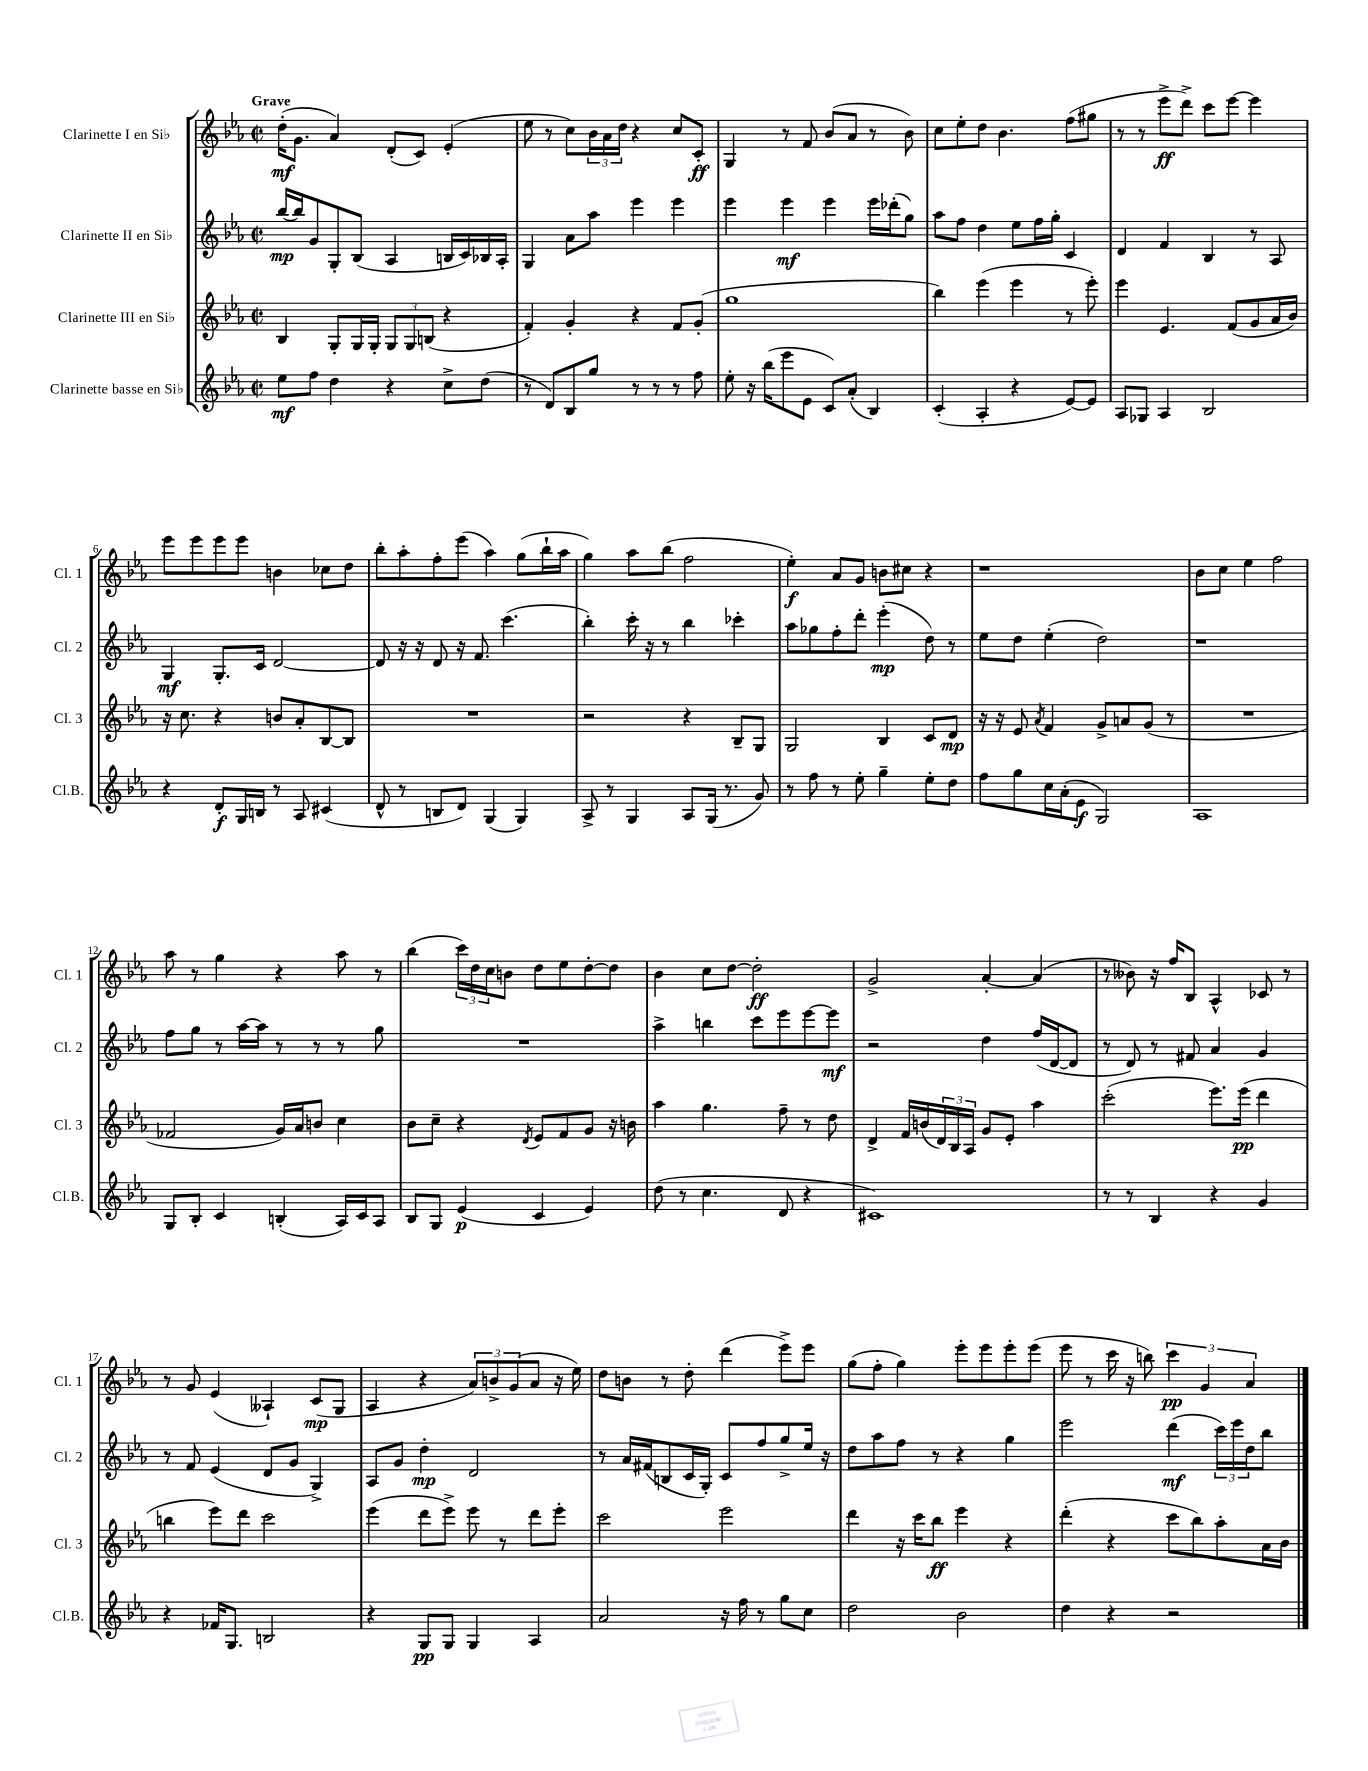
<<
\new StaffGroup <<
\new Staff = "s0" \with { instrumentName = "Clarinette I en Sib" shortInstrumentName = "Cl. 1" } {
    \clef treble \key ees \major \defaultTimeSignature \time 2/2 \tempo "Grave"
    d''16-.\mf( g'8. aes'4) d'8-.( c'8) ees'4-.( |
    ees''8 r8 c''8) \tuplet 3/2 { bes'16 aes'16 d''16 } r4 c''8 c'8-.\ff |
    g4 r8 f'8 bes'8( aes'8 r8 bes'8) |
    c''8 ees''8-. d''8 bes'4. f''8( gis''8 |
    r8 r8 ees'''8->\ff d'''8->) c'''8 ees'''8~ ees'''4 |
    ees'''8 ees'''8 ees'''8 ees'''8 b'4 ces''8 d''8 |
    bes''8-. aes''8-. f''8-. ees'''8( aes''4) g''8( bes''16-! aes''16 |
    g''4) aes''8 bes''8( f''2 |
    ees''4-.\f) aes'8 g'8 b'8 cis''8 r4 |
    r1 |
    bes'8 c''8 ees''4 f''2 |
    aes''8 r8 g''4 r4 aes''8 r8 |
    bes''4( \tuplet 3/2 { c'''16) d''16 c''16 } b'8 d''8 ees''8 d''8~-. d''8 |
    bes'4 c''8 d''8~ d''2-.\ff |
    g'2-> aes'4~-. aes'4( |
    r8 beses'8) r16 f''16 bes8 aes4-^ ces'8 r8 |
    r8 g'8 ees'4( aeses4-!) c'8\mp( g8 |
    aes4 r4 \tuplet 3/2 { aes'8) b'8-> g'8( } aes'8 r16 ees''16) |
    d''8 b'8 r8 d''8-. d'''4( ees'''8->) ees'''8 |
    g''8( f''8-. g''4) ees'''8-. ees'''8 ees'''8-. ees'''8( |
    ees'''8 r8 c'''16 r16 b''8) \tuplet 3/2 { c'''4\pp g'4 aes'4 } \bar "|." |
}
\new Staff = "s1" \with { instrumentName = "Clarinette II en Sib" shortInstrumentName = "Cl. 2" } {
    \clef treble \key ees \major \defaultTimeSignature \time 2/2
    bes''16~\mp bes''16 g'8 g8-. bes8( aes4 b16 c'16) bes16 aes16-. |
    g4 aes'8 aes''8 ees'''4 ees'''4 |
    ees'''4 ees'''4\mf ees'''4 ees'''16 des'''16-.( g''8) |
    aes''8 f''8 d''4 ees''8 f''16 g''16-. c'4 |
    d'4 f'4 bes4 r8 aes8 |
    g4\mf g8.-. c'16 d'2~ |
    d'8 r16 r16 d'8 r16 f'8. c'''4.( |
    bes''4-.) c'''16-. r16 r8 bes''4 ces'''4-. |
    aes''8 ges''8 f''8-. d'''8-. ees'''4-.\mp( d''8) r8 |
    ees''8 d''8 ees''4-.( d''2) |
    r1 |
    f''8 g''8 r8 aes''16~ aes''16 r8 r8 r8 g''8 |
    R1 |
    aes''4-> b''4 c'''8 ees'''8 ees'''8~ ees'''8\mf |
    r2 d''4 f''16( d'16~ d'8 |
    r8 d'8) r8 fis'8 aes'4 g'4 |
    r8 f'8 ees'4( d'8 g'8 g4->) |
    aes8 g'8 d''4-.\mp d'2 |
    r8 aes'16 fis'16( b8 c'16 g16-.) c'8 f''8 g''8-> ees''16 r16 |
    d''8 aes''8 f''8 r8 r4 g''4 |
    ees'''2 d'''4\mf( \tuplet 3/2 { c'''16) ees'''16 d''16 } bes''8 \bar "|." |
}
\new Staff = "s2" \with { instrumentName = "Clarinette III en Sib" shortInstrumentName = "Cl. 3" } {
    \clef treble \key ees \major \defaultTimeSignature \time 2/2
    bes4 g8-. g16 g16-. \tuplet 3/2 { g8 g8 b8( } r4 |
    f'4-.) g'4-. r4 f'8 g'8-.( |
    g''1 |
    bes''4) ees'''4( ees'''4 r8 ees'''8-.) |
    ees'''4 ees'4. f'8( g'8 aes'16 bes'16) |
    r16 c''8. r4 b'8 aes'8-. bes8~ bes8 |
    R1 |
    r2 r4 bes8-- g8 |
    g2 bes4 c'8 d'8\mp |
    r16 r16 ees'8 \acciaccatura { aes'8 } f'4 g'8-> a'8 g'8( r8 |
    R1 |
    fes'2 g'16) aes'16 b'8 c''4 |
    bes'8 c''8-- r4 \acciaccatura { d'8 } ees'8 f'8 g'8 r16 b'16 |
    aes''4 g''4. f''8-- r8 d''8 |
    d'4-> f'16 b'16( \tuplet 3/2 { d'16) bes16 aes16 } g'8 ees'8-. aes''4 |
    c'''2-.( ees'''8.) ees'''16\pp( d'''4 |
    b''4 ees'''8) d'''8 c'''2 |
    ees'''4( d'''8 ees'''8->) ees'''8 r8 d'''8 ees'''8-. |
    c'''2 ees'''2 |
    d'''4 r16 c'''16 bes''8\ff ees'''4 r4 |
    d'''4-.( r4 c'''8 bes''8) aes''8-. aes'16 bes'16 \bar "|." |
}
\new Staff = "s3" \with { instrumentName = "Clarinette basse en Sib" shortInstrumentName = "Cl.B." } {
    \clef treble \key ees \major \defaultTimeSignature \time 2/2
    ees''8\mf f''8 d''4 r4 c''8-> d''8( |
    r8 d'8) bes8 g''8 r8 r8 r8 f''8 |
    ees''8-. r16 bes''16( ees'''8 ees'8 c'8) aes'8-.( bes4) |
    c'4-.( aes4-. r4 ees'8~) ees'8 |
    aes8 ges8 aes4 bes2 |
    r4 d'8-.\f g16 b16 r8 aes8 cis'4( |
    d'8-^ r8 b8 d'8) g4( g4) |
    aes8-> r8 g4 aes8 g16( r8. g'8) |
    r8 f''8 r8 ees''8-. g''4-- ees''8-. d''8 |
    f''8 g''8 c''16 aes'16-.( ees'8\f g2) |
    aes1 |
    g8 bes8-. c'4 b4-.( aes16) c'16 aes8 |
    bes8 g8 ees'4\p( c'4 ees'4) |
    d''8( r8 c''4. d'8 r4 |
    cis'1) |
    r8 r8 bes4 r4 g'4 |
    r4 fes'16 g8. b2 |
    r4 g8\pp g8 g4 aes4 |
    aes'2 r16 f''16 r8 g''8 c''8 |
    d''2 bes'2 |
    d''4 r4 r2 \bar "|." |
}
>>
>>
